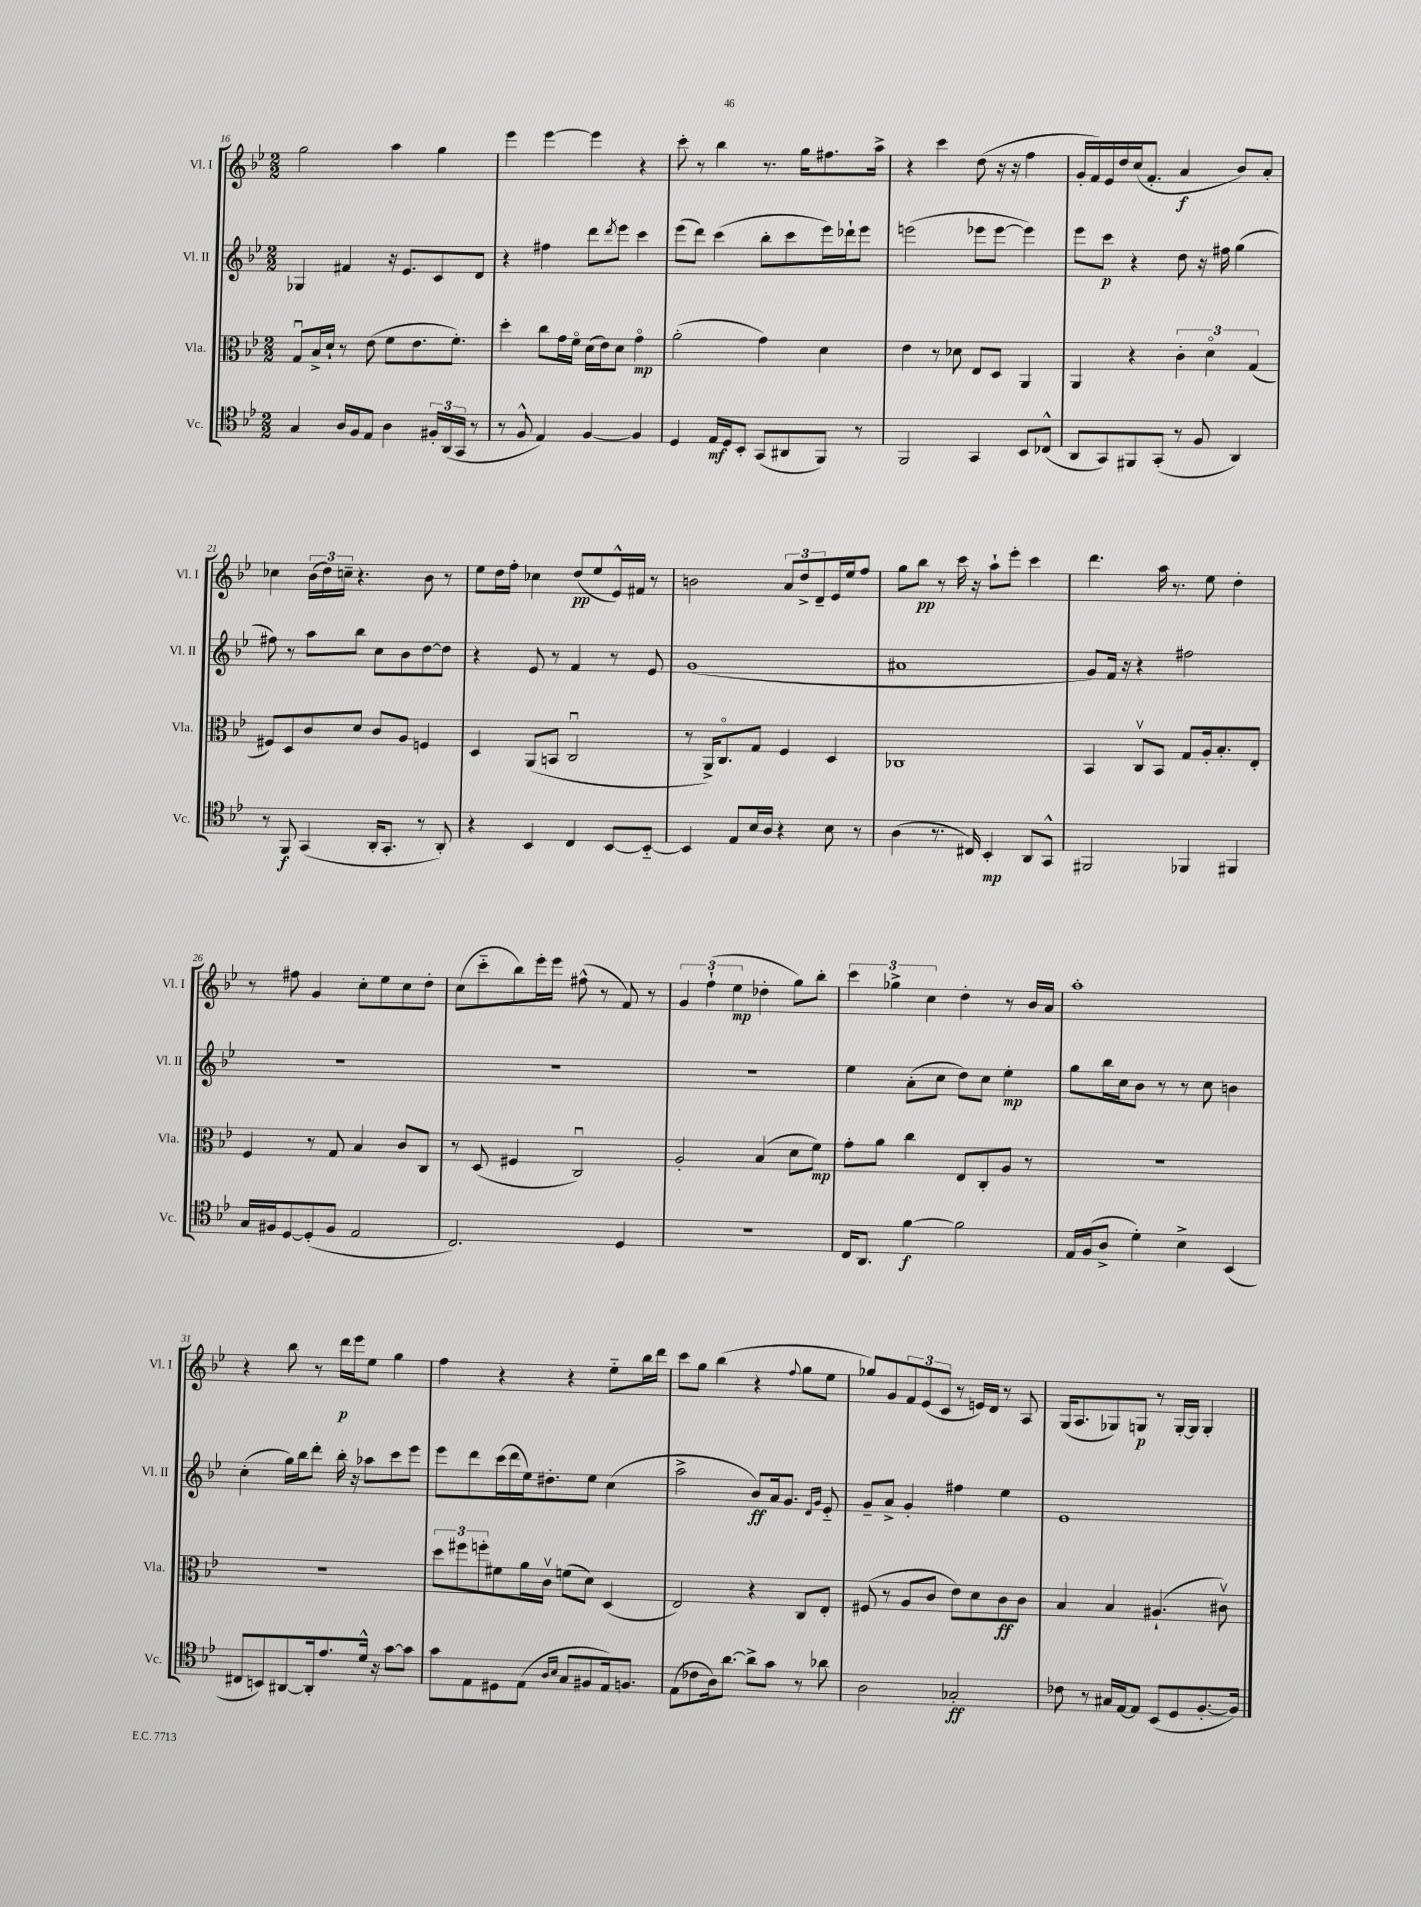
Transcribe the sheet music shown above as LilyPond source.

<<
\new StaffGroup <<
\new Staff = "s0" \with { instrumentName = "Vl. I" shortInstrumentName = "Vl. I" } {
    \clef treble \key bes \major \numericTimeSignature \time 2/2
    g''2 a''4 g''4 |
    ees'''4 ees'''4~ ees'''4 r4 |
    c'''8-. r8 bes''4 r8. g''16 fis''8. a''16-> |
    r4 c'''4 d''8( r16 r16 f''4 |
    g'16-. f'16) ees'16 d''16 c''16( f'8.-. a'4\f bes'8) a'8-. |
    ces''4 \tuplet 3/2 { bes'16( d''16) c''16-- } r4. bes'8 r8 |
    ees''8 d''16 f''16-. ces''4 d''8\pp( ees''8 ees'16-^) fis'16 r8 |
    b'2 \tuplet 3/2 { a'8 d''8-> d'8-- } ees'16 ees''16 f''8 |
    g''8 bes''8\pp r8 c'''16 r16 a''8-! ees'''8-. c'''4 |
    d'''4. a''16 r8. ees''8 d''4-. |
    r8 fis''8 g'4 c''8-. ees''8 c''8 d''8-. |
    c''8( c'''8-_ bes''8) ees'''16-. ees'''16 fis''8-^( r8 f'8) r8 |
    \tuplet 3/2 { g'4 f''4-!( ees''4\mp } des''4-. g''8) bes''8-. |
    \tuplet 3/2 { c'''4 ges''4-> c''4 } d''4-. r8 bes'16 a'16 |
    a''1-. |
    r4 bes''8 r8 d'''16\p ees'''16 ees''8 g''4 |
    f''4 r4 r4 ees''8-_ bes''16 d'''16 |
    c'''8 g''8 bes''4( r4 \appoggiatura { f''8 } g''8 ees''8 |
    ges''8) g'8 \tuplet 3/2 { f'8 ees'8( c'8 } r8 e'16) d'16 r8 a8 |
    g16( a8. ges8) g8\p r8 g16~-. g16 g4-. \bar "|." |
}
\new Staff = "s1" \with { instrumentName = "Vl. II" shortInstrumentName = "Vl. II" } {
    \clef treble \key bes \major \numericTimeSignature \time 2/2
    ges4 fis'4 r16 ees'8. c'8 d'8 |
    r4 fis''4 d'''8 \acciaccatura { d'''8 } ees'''8 c'''4 |
    ees'''8( d'''8) c'''4( bes''8-. c'''8 ees'''16) des'''16-! ees'''8 |
    e'''2( ees'''8 ees'''8~ ees'''4) |
    ees'''8 c'''8\p r4 d''8 r16 fis''16 g''4( |
    fis''8) r8 a''8 bes''8 c''8 bes'8 d''8~ d''8 |
    r4 ees'8 r8 f'4 r8 ees'8 |
    g'1( |
    ais'1 |
    g'8) f'16 r16 r4 fis''2 |
    R1 |
    R1 |
    R1 |
    ees''4 a'8-.( c''8 d''8) c''8 ees''4-.\mp |
    g''8 bes''16 c''16 bes'8 r8 r8 c''8 b'4 |
    c''4-.( g''16) bes''16 d'''8-. bes''16-. r16 aes''8 c'''8 ees'''8 |
    ees'''8 d'''8 c'''16( d'''16 ees''16) dis''8.-. ees''8 c''4( |
    a''2-> bes'8\ff) a'16 g'8. \grace { d'16 g'16 } ees'8-_ |
    g'8-- a'8-> g'4-. fis''4 ees''4 |
    ees'1 \bar "|." |
}
\new Staff = "s2" \with { instrumentName = "Vla." shortInstrumentName = "Vla." } {
    \clef alto \key bes \major \numericTimeSignature \time 2/2
    g8\downbow bes16-> d'16-! r8 ees'8( f'8 ees'8. f'8.-.) |
    d''4-. c''8 g'16 f'16\flageolet d'16( ees'16) d'8 g'4\flageolet\mp |
    a'2-.( g'4) d'4 |
    ees'4 r8 des'8 ees8 d8 a,4 |
    a,4 r4 \tuplet 3/2 { c'4-. d'4\flageolet g4( } |
    fis8) d8 c'8 d'8 c'8 a8 f4 |
    d4 a,8( b,8 c2\downbow |
    r8 a,16->) c8.\flageolet g8 f4 d4 |
    ces1 |
    bes,4 c8\upbow bes,8 g8 a16-. bes8.-. ees8-. |
    f4 r8 g8 bes4 c'8 c8 |
    r8 d8( fis4 c2\downbow) |
    a2-. bes4( d'8 f'8\mp) |
    g'8-. a'8 c''4 ees8 c8-. a8 r8 |
    R1 |
    R1 |
    \tuplet 3/2 { d''8 fis''8 f''8-. } fis'8 a'16 c'16\upbow f'8( d'8) d4( |
    ees2) r4 c8 ees8-. |
    fis8( r8 a8 c'8 ees'8) d'8 c'8\ff c'8 |
    bes4 bes4 ais4.-!( cis'8\upbow) \bar "|." |
}
\new Staff = "s3" \with { instrumentName = "Vc." shortInstrumentName = "Vc." } {
    \clef tenor \key bes \major \numericTimeSignature \time 2/2
    g4 a16 f16 ees8 a4 \tuplet 3/2 { fis16-. a,16( g,16 } r8 |
    r8 f8-^ ees4) f4~ f4 |
    d4 ees16\mf d16 bes,8-. g,8( ais,8 f,8) r8 |
    f,2 g,4 bes,8 ces8-^( |
    a,8 g,8) fis,8 g,8-.( r8 f8 a,4) |
    r8 f,8\f g,4( a,16-. g,8.-. r8 a,8-.) |
    r4 bes,4 c4 bes,8~ bes,8~-_ |
    bes,4 ees8 bes16 a16 r4 bes8 r8 |
    a4( r8. cis16) bes,4-.\mp a,8 g,8-^ |
    fis,2 fes,4 fis,4 |
    g16 fis16 d8~ d8-.( fis8 ees2 |
    c2.) d4 |
    R1 |
    c16 a,8. f'4~\f f'2 |
    ees16 f16( a8-> d'4-.) bes4-> bes,4( |
    cis8 b,8) ais,8~ ais,16-. ees'8. d'16-^ r16 g'8~ g'8 |
    g'8 ees8 dis8 ees8( \grace { a16 bes16 } g8 fis8 ees16) f8. |
    ees8( ces'8 a16) a'8.~ a'8-> g'8 r8 aes'8 |
    a2 ges2-.\ff |
    ces'8 r8 gis16 ees16~ ees8 bes,8( d8 f8.~-. f16) \bar "|." |
}
>>
>>
\layout { \context { \Score currentBarNumber = #16 } }
